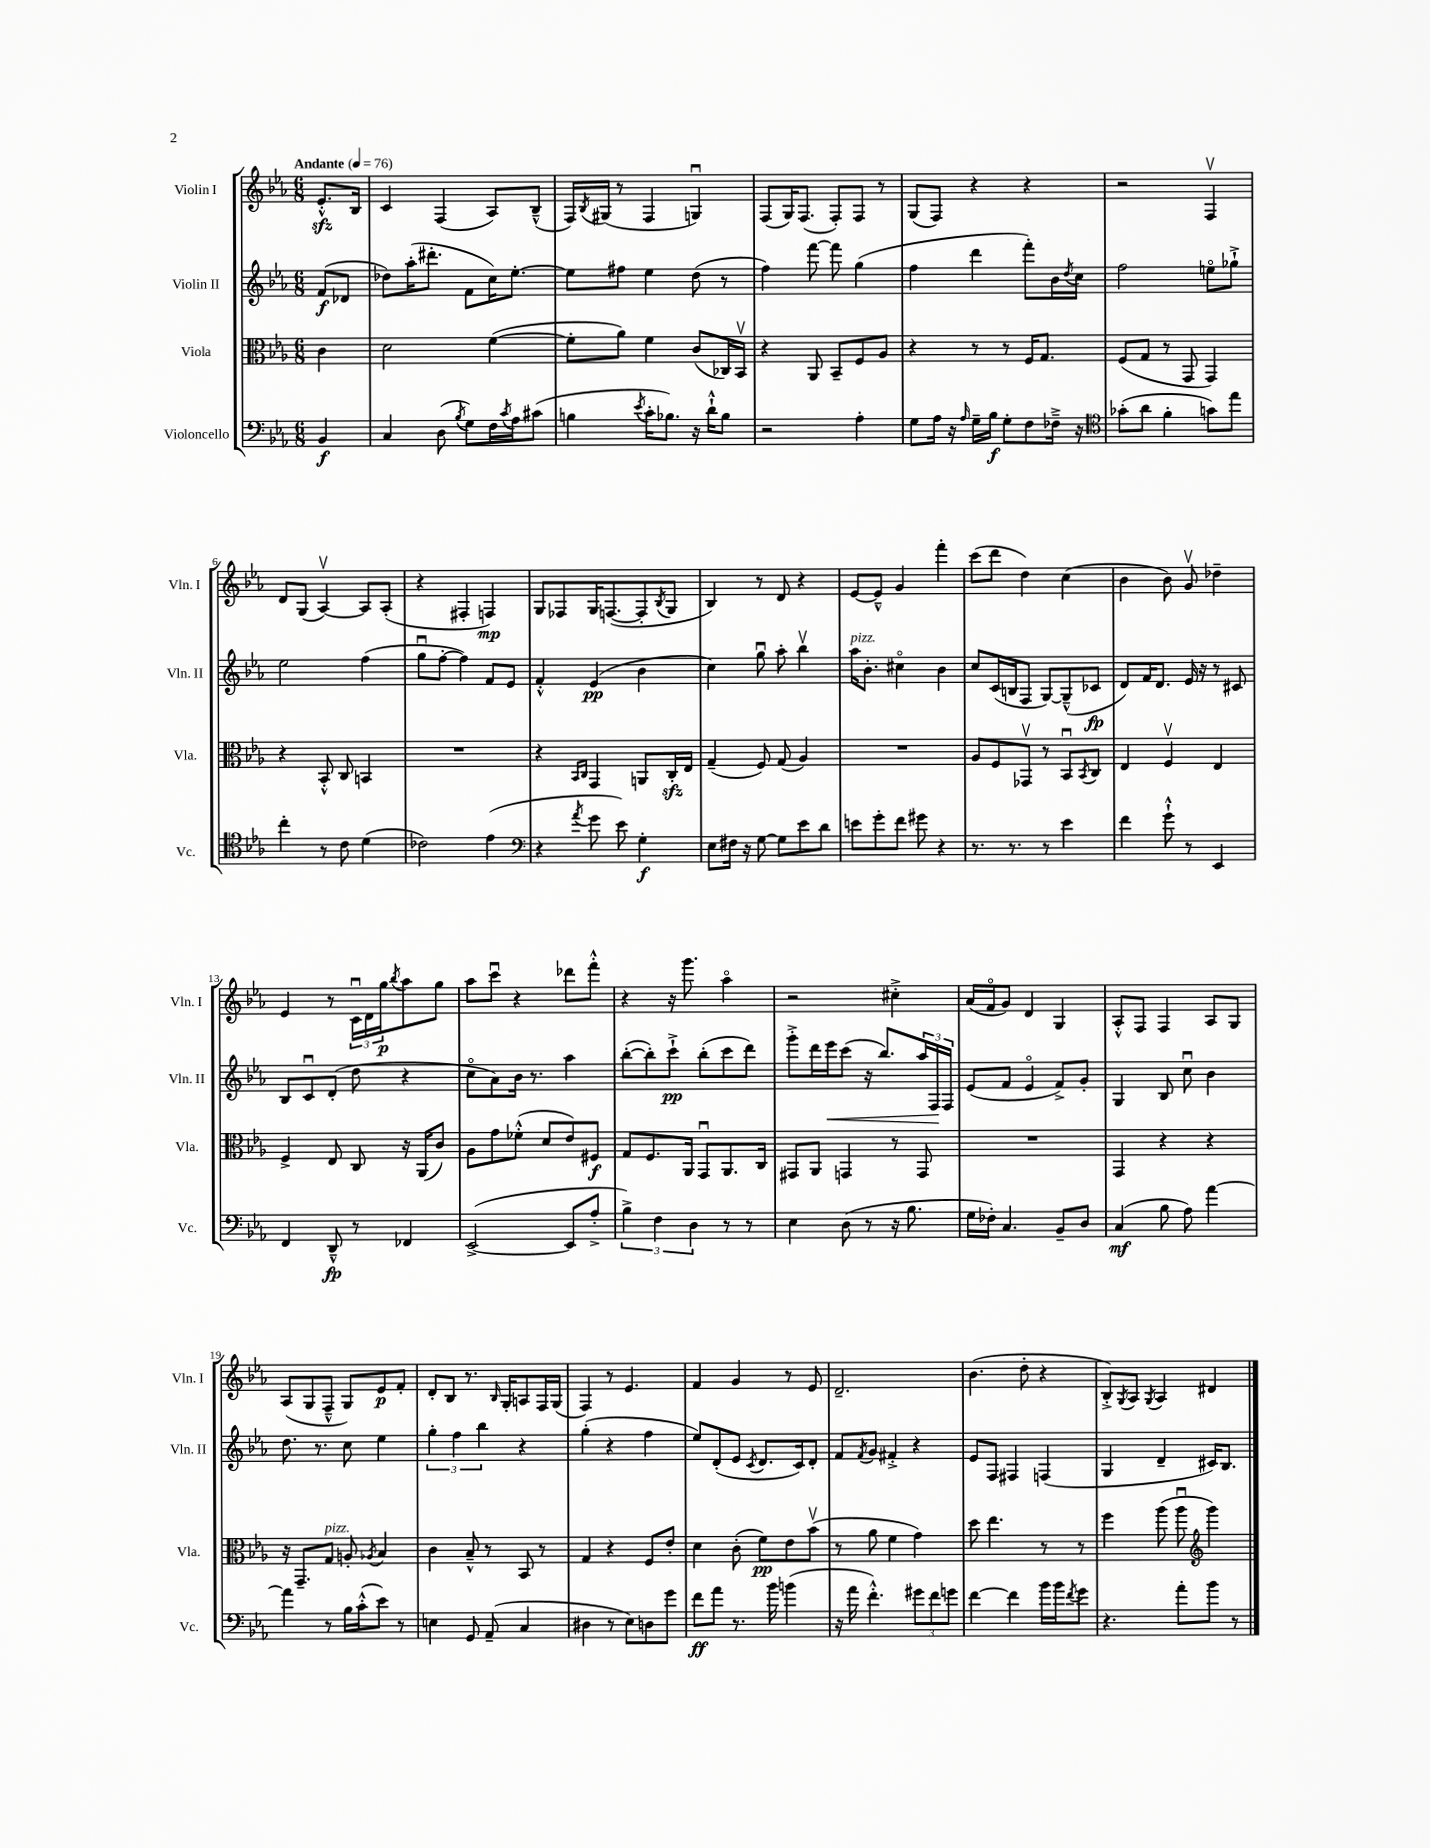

**kern	**kern	**kern	**kern
*staff4	*staff3	*staff2	*staff1
*clefF4	*clefC3	*clefG2	*clefG2
*k[b-e-a-]	*k[b-e-a-]	*k[b-e-a-]	*k[b-e-a-]
*M6/8	*M6/8	*M6/8	*M6/8
*MM76	*MM76	*MM76	*MM76
4BB-	4c	(8f	8.e-'^^
.	.	8d-	.
.	.	.	16B-
=	=	=	=
4C	2d	8dd-)	4c
.	.	(16aa-'	.
.	.	8.ddd#'	.
(8D	.	.	(4F
8qB-	.	.	.
8G)	.	8f	.
16F	([4f	16cc)	8A-)
8qc	.	.	.
16A-	.	[8.ee-'	.
(8c#	.	.	(8B-~^^
=	=	=	=
4B	8f']	8ee-]	16F)
.	.	.	8qB-
.	.	.	(16G#
.	8a-)	8ff#	8r
8qe-	.	.	.
16c'	4f	4ee-	4F
8.B-)	.	.	.
16r	(8c	(8dd	4Gu)
16d`^^	.	.	.
8B-	16C-)	8r	.
.	16BB-v	.	.
=	=	=	=
2r	4r	4ff)	(8F
.	.	.	16G)
.	.	.	(8.F
.	8AA-	[8fff	.
.	8BB-~	8fff]	8F')
4A-'	8F	(4gg	8F
.	8A-	.	8r
=	=	=	=
8G	4r	4ff	(8G
16A-	.	.	8F)
16r	.	.	.
16qqA-	.	.	.
16G~	8r	4ddd	4r
16B-	.	.	.
8G'	8r	.	.
8F	16F	8fff')	4r
.	8.G	.	.
16F-~^	.	16b-	.
.	.	8qdd	.
16r	.	16cc	.
=	=	=	=
*clefC4	*	*	*
(8g-'	(8F	2ff	2r
8a-	8G	.	.
4f'	8r	.	.
.	8GG	.	.
8g)	4GG)	8eeo	4Fv
8ee-	.	8gg-`^	.
=	=	=	=
4cc'	4r	2ee-	8d
.	.	.	(8G
8r	8BB-'^^	.	[4A-v)
8c	8C	.	.
(4d	4BB	(4ff	8A-]
.	.	.	(8A-'
=	=	=	=
2c-)	2.r	8ggu	4r
.	.	[8ff'	.
.	.	4ff])	4F#'
(4e-	.	8f	4F)
.	.	8e-	.
=	=	=	=
*clefF4	*	*	*
4r	4r	4f'^^	8G
.	.	.	8F-
.	16qqBB-	.	.
8qa-	16qqC	.	.
8g	4GG	(4e-	16G
.	.	.	([8.F
8e-)	.	.	.
4G'	8AA	4b-	8F']
.	.	.	8qB-
.	16C'	.	8G
.	16E-	.	.
=	=	=	=
8E-	(4G~	4cc)	4B-)
16F#	.	.	.
16r	.	.	.
[8G	8F)	8ggu	8r
8G]	(8G	8aa-'	8d
8e-	4A-)	4bb-v	4r
8d	.	.	.
=	=	=	=
8e	2.r	16aa-	[8e-
.	.	8.b-'	.
8g'	.	.	8e-~^^]
8f	.	4cc#o	4g
8g#	.	.	.
4r	.	4b-	4fff'
=	=	=	=
8.r	8A-	8cc	(8ccc
.	8F	(16c	8ddd
8.r	.	16B	.
.	8GG-v	8F	4dd)
8r	8r	[8G)	.
4e-	8BB-u	(8G~^^]	(4cc
.	8qBB-	.	.
.	8C	8c-	.
=	=	=	=
4f	4E-	8d)	4b-
.	.	16f	.
.	.	8.d	.
8g`^^	4Fv	.	8b-)
8r	.	16e-	8gv
.	.	16r	.
4EE-	4E-	8r	4dd-~
.	.	8c#	.
=	=	=	=
4FF	4F^	8B-	4e-
.	.	8cu	.
8DD~^^	8E-	(8d'	8r
8r	8C	8dd	24cu
.	.	.	24d
.	.	.	24gg
.	.	.	8qbb-
4FF-	16r	4r	8aa-
.	(16AA-	.	.
.	8c)	.	8gg
=	=	=	=
([2EE-^	8A-	8cco	8aa-
.	8g	8a-)	8cccu
.	(8f-'^^	16b-	4r
.	.	8.r	.
.	8d	.	.
8EE-]	8e-)	4aa-	8ddd-
8A-'^	8F#	.	8fff'^^
=	=	=	=
6B-^)	8G	([8bb-'	4r
.	8.F	8bb-'])	.
6F	.	.	.
.	.	8ccc`^	16r
.	16AA-	.	8.ggg
6D	.	.	.
.	8GGu	(8bb-'	.
8r	8.AA-	8ccc	4aa-o
8r	.	8ddd)	.
.	16C	.	.
=	=	=	=
4E-	8GG#	8ggg'^	2r
.	8AA-	16ddd	.
.	.	16eee-	.
(8D	4GG	(8ccc	.
8r	.	16r	.
.	.	8.bb-)	.
16r	8r	.	4cc#'^
8.B-	.	.	.
.	8GG	24aa-	.
.	.	24F	.
.	.	24F	.
=	=	=	=
16G	2.r	(8e-	(16a-
16F-')	.	.	16fo
4.C	.	8f	8g)
.	.	4e-o	4d
8BB-~	.	8f^)	4G
8D	.	8g'	.
=	=	=	=
(4C	4GG	4G	8A-'^^
.	.	.	8F
8B-	4r	8B-	4F
8A-)	.	8ccu	.
[4a-	4r	4b-	8A-
.	.	.	8G
=	=	=	=
4a-]	16r	8.dd	(8A-
.	8.GG~	.	.
.	.	.	8G
.	.	8.r	.
8r	8G	.	8F~^^
16B-	8A'	8cc	8G)
(16c'^^	.	.	.
.	8qA-	.	.
8e-)	4B-	4ee-	8e-
8r	.	.	8f'
=	=	=	=
4E	4c	6gg'	8d'
.	.	.	8B-
.	.	6ff	.
8GG	8B-~^^	.	8.r
.	.	6bb-	.
(8AA-~	8r	.	.
.	.	.	16qqB-
.	.	.	16G'
4C	8BB-	4r	8A
.	8r	.	16F
.	.	.	(16G
=	=	=	=
4D#	4G	(4gg'	4F)
8r	4r	4r	8r
8E-)	.	.	4.e-
8D	8F	4ff	.
8g	8e-'	.	.
=	=	=	=
8f	4d	8ee-)	4f
8a-	.	(8d'	.
8.r	(8c'	8e-	4g
.	.	8qc	.
.	8f)	8.d	.
16b-	.	.	.
(4b	8e-	.	8r
.	.	16c)	.
.	(8b-v	8d'	8e-
=	=	=	=
16r	8r	8f	2.d~
16a-	.	.	.
.	.	8qf	.
4.f'^^)	8a-	8g	.
.	4f	4f#'^	.
12g#	4g)	4r	.
12f	.	.	.
12g	.	.	.
=	=	=	=
[4f	8dd	8e-	(4.b-
.	4.ee-	8F	.
4f]	.	4F#	.
.	.	.	8dd'
16b-	8r	(4F	4r
16b-	.	.	.
8qf	.	.	.
8g	8r	.	.
=	=	=	=
4.r	4ff	4G	8B-'^)
.	.	.	8qG
.	.	.	8A-
.	.	.	8qG
.	(8aa-	4d~	4A-
8a-'	8aa-u	.	.
*	*clefG2	*	*
8b-	4ggg)	16c#)	4d#
.	.	8.B-	.
8r	.	.	.
==	==	==	==
*-	*-	*-	*-
